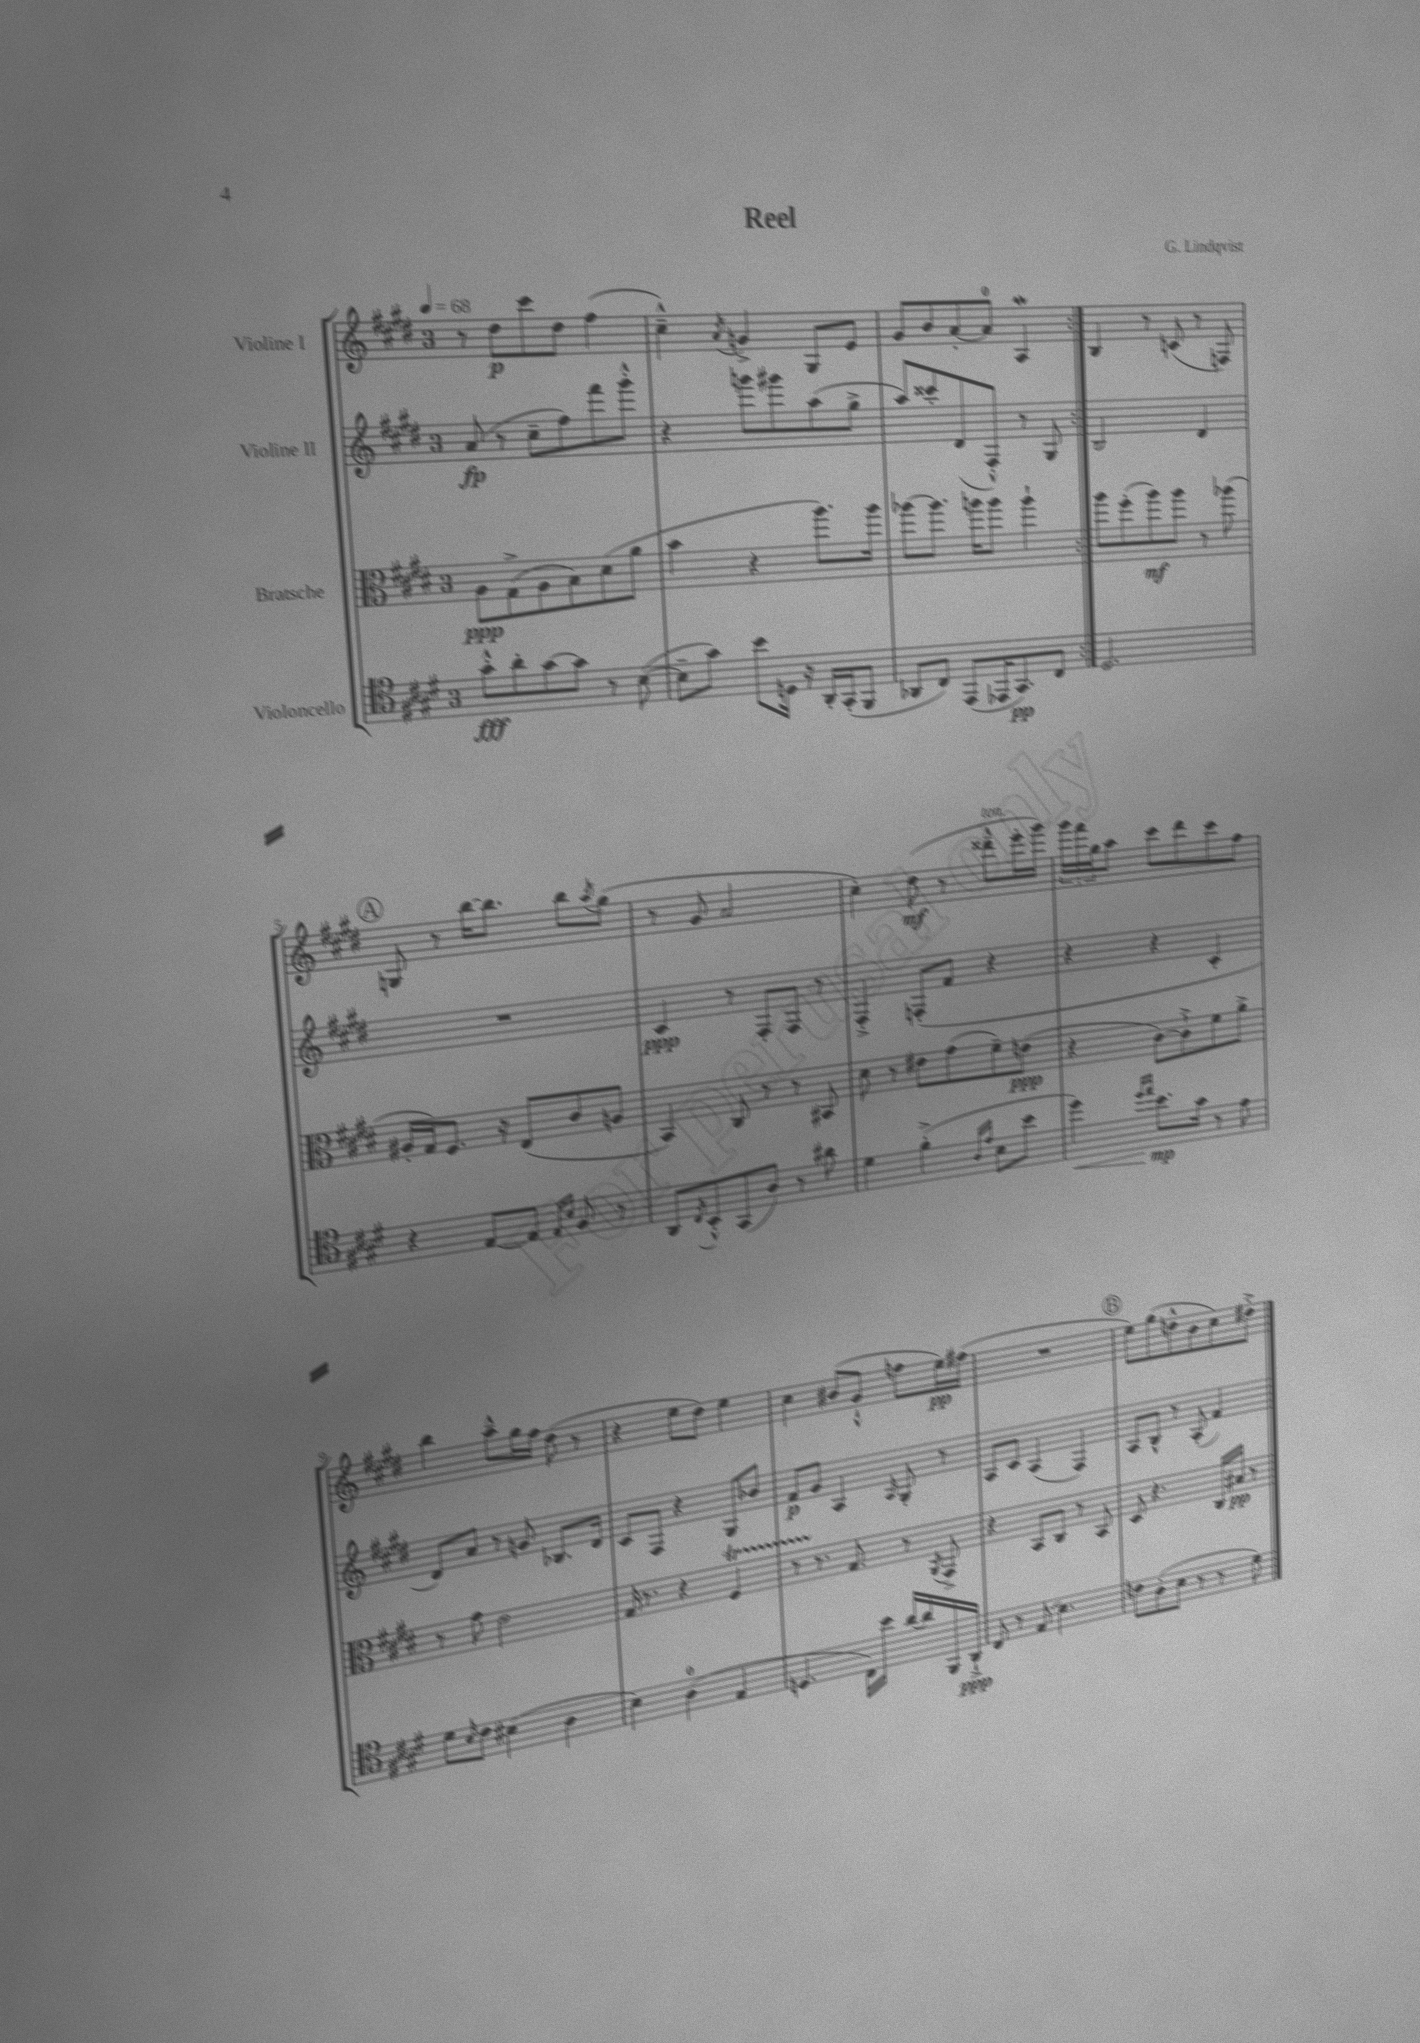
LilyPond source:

\header { title = "Reel" composer = "G. Lindqvist" }
<<
\new StaffGroup <<
\new Staff = "s0" \with { instrumentName = "Violine I" } {
    \clef treble \key e \major \once \override Staff.TimeSignature.style = #'single-digit \time 3/4 \tempo 4 = 68
    \repeat volta 2 { r8 dis''8\p cis'''8 dis''8 fis''4( |
    cis''4---^) \acciaccatura { a'8 } g'4-> gis8 e'8 |
    gis'8 b'8 a'8~-. a'8-0 a4\mordent | }
    b4 r8 c'8( r8 f8) |
    \mark \markup { \circle "A" } g8 r8 b''16~ b''8. b''8 \acciaccatura { a''8 } gis''8( |
    r8 gis'8 a'2 |
    cis''4-.) dis''8\mf( r8 disis'''8---^^\markup { \italic "ten." } e'''16-. gis'''16) |
    \tuplet 3/2 { gis'''16 fis'''16 gis''16 } a''8 cis'''8 dis'''8 cis'''8 fis''8 |
    b''4 a''8---^ gis''16 fis''16 dis''8( r8 |
    r4 e''8 dis''8) e''4 |
    cis''4 bis'8( gis'8-!-^ f''8 e''16\pp) fis''16( |
    R2. |
    \mark \markup { \circle "B" } e''8) gis''8( d''8-^ b'8 cis''8) dis''8-.-> \bar "|." |
}
\new Staff = "s1" \with { instrumentName = "Violine II" } {
    \clef treble \key e \major \once \override Staff.TimeSignature.style = #'single-digit \time 3/4
    \repeat volta 2 { a'8\fp( r8 cis''8-- fis''8) fis'''8 gis'''8-.-^ |
    r4 g'''8 gis'''8 a''8( gis''8-> |
    a''8) cisis'''8-. dis'8( fis8-.-^) r8 gis8 | }
    b2 dis'4 |
    \mark \markup { \circle "A" } R2. |
    cis'4\ppp r8 fis8-. fis8 r8 |
    fis4-.-> f8-.( fis'8 r4 |
    r4 r4 cis'4-. |
    dis'8) a'8 r8 g'8 bes8. dis'16 |
    cis'8 fis8 r4 gis8 bes'8 |
    fis'8\p gis'8 a4 \grace { a16 } gis8-. r8 |
    a8 cis'8 a4( fis4) |
    \mark \markup { \circle "B" } a8 b8-^ r8 a8-.( fis'4) \bar "|." |
}
\new Staff = "s2" \with { instrumentName = "Bratsche" } {
    \clef alto \key e \major \once \override Staff.TimeSignature.style = #'single-digit \time 3/4
    \repeat volta 2 { a8\ppp gis8->( a8 b8) dis'8( a'8 |
    b'4 r4 a''8.) a''16 |
    aes''8~ aes''8. a''16 a''8 a''4-! | }
    a''8 fis''8-.( a''8\mf) a''8 r8 aes''8( |
    \mark \markup { \circle "A" } ais16-. gis16) fis8. r16 e8( cis'8 a8 |
    b,4) cis8 r8 r8 bis,8 |
    dis'8 r8 eis'8 gis'8( fis'8--) e'8\ppp( |
    r4 cis'8~) cis'8-!-> fis'8 a'8-> |
    r8 gis'8 e'2 |
    gis16 r8. r4 fis4\startTrillSpan |
    r8 r8.\stopTrillSpan gis8. r8 \acciaccatura { a,8 } gis,8-> |
    r4 b,8 cis8 r8 b,8 |
    \mark \markup { \circle "B" } dis8 r4. cis16 bis16\pp r8 \bar "|." |
}
\new Staff = "s3" \with { instrumentName = "Violoncello" } {
    \clef tenor \key e \major \once \override Staff.TimeSignature.style = #'single-digit \time 3/4
    \repeat volta 2 { gis'8-.-^\fff a'8-. gis'8~ gis'8 r8 b8~( |
    b8-- gis'8) b'8 d16 r16 a,16-. gis,16-.( fis,8 |
    aes,8 cis8) e,8( ees,16 gis,8.\pp) cis8 | }
    dis2. |
    \mark \markup { \circle "A" } r4 e8~ e8 \grace { e16 b16 } fis8 r8 |
    a,8 \acciaccatura { cis8 } b,8-.-^ gis,8( a8) r8 ais'8 |
    dis'4 fis'4-.->( \grace { a16 e'16 } b8 b'8 |
    dis''4\<) \grace { dis''16 e''16 } b'8.\mp\! gis'16 r8 e'8 |
    dis'8 \grace { b16 } cis'8 bis4( a4 |
    b4) a4-0( e4 |
    d4. cis16) b'16 a'16~ a'16 fis,16 a,16-!->\ppp |
    cis8 r8 e8( b4.) |
    \mark \markup { \circle "B" } c'8 a8-.( b8 r8 r8 dis'8) \bar "|." |
}
>>
>>
